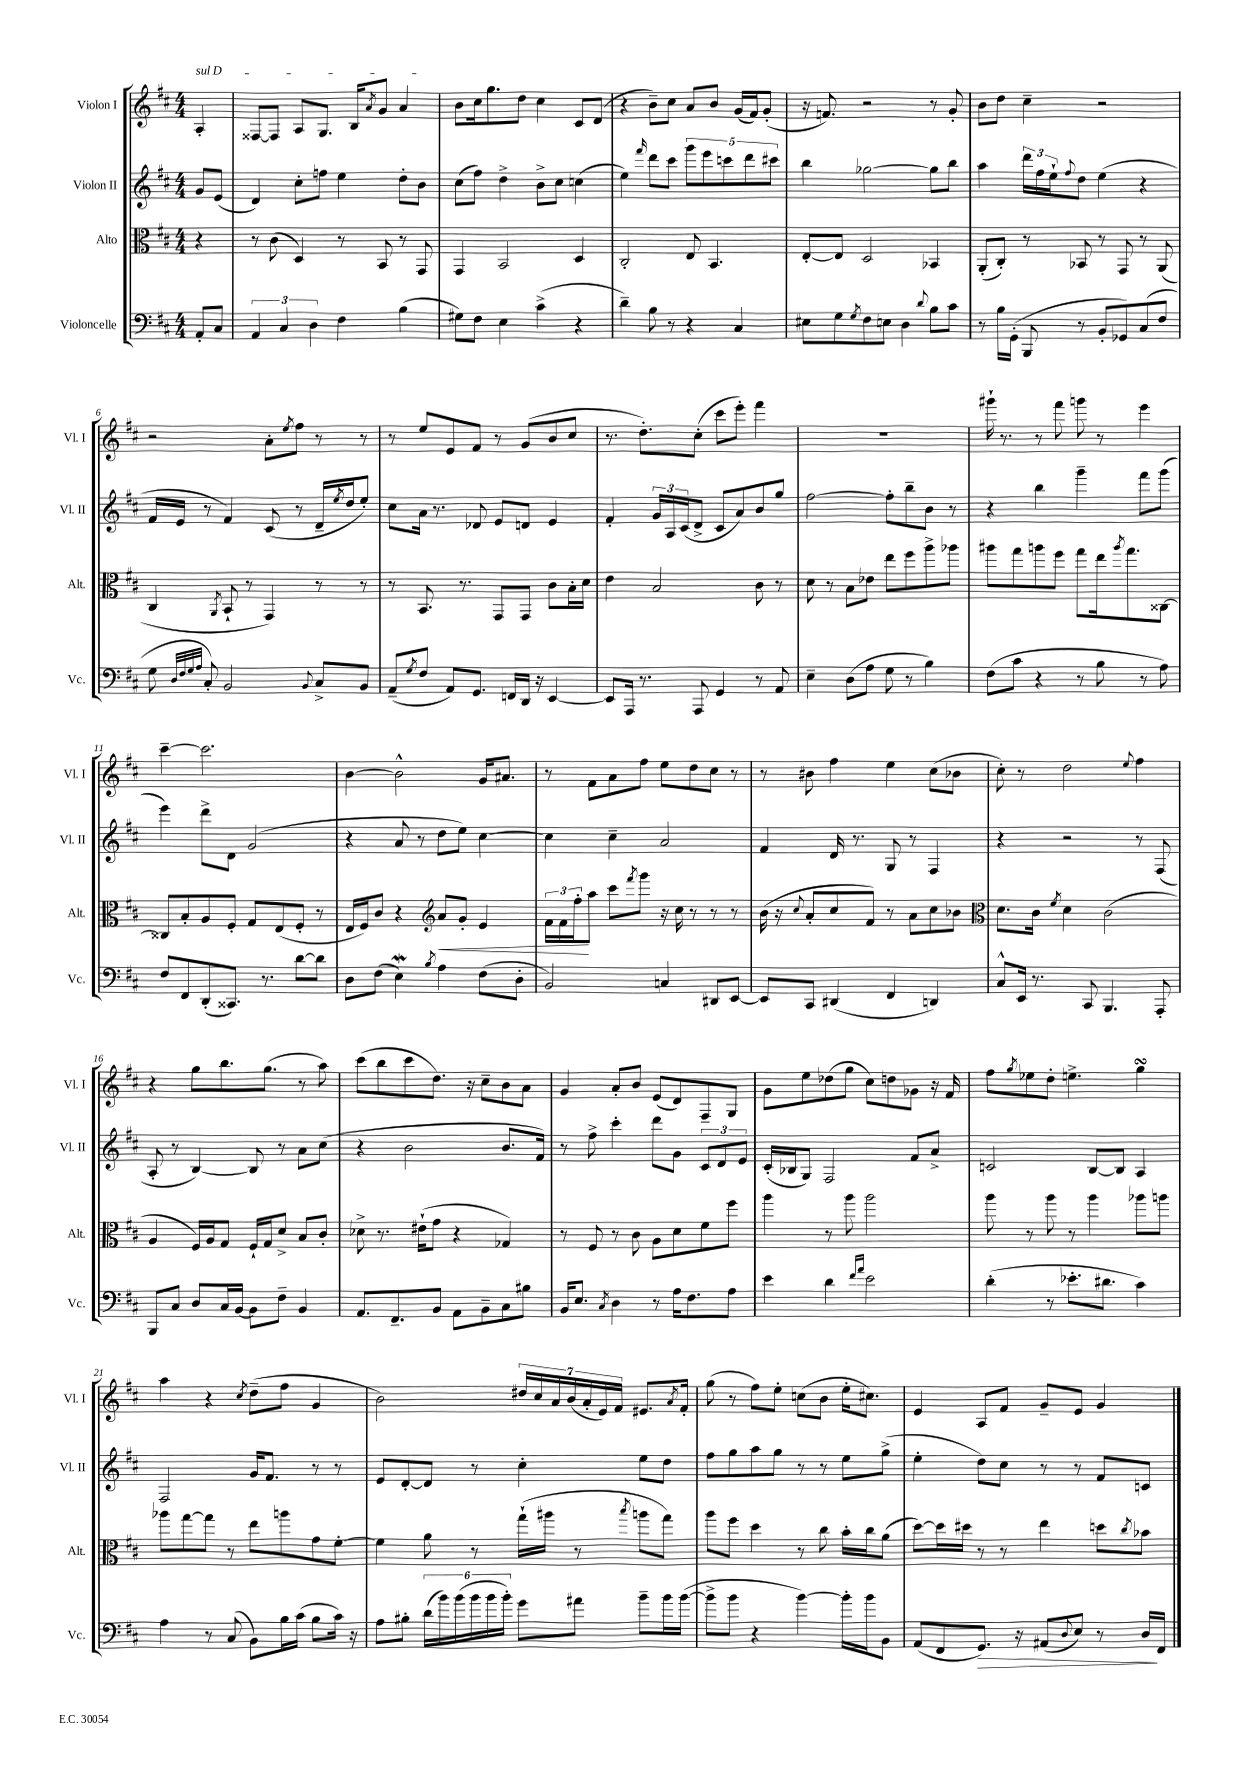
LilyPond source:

<<
\new StaffGroup <<
\new Staff = "s0" \with { instrumentName = "Violon I" shortInstrumentName = "Vl. I" } {
    \clef treble \key d \major \numericTimeSignature \time 4/4 \partial 4
    \once \override TextSpanner.bound-details.left.text = \markup { \italic "sul D" } a4-.\startTextSpan |
    fisis8~ fisis8 a8 g8. b16 \acciaccatura { a'8 } g'8 a'4\stopTextSpan |
    b'8 cis''16 g''8. d''8 cis''4 cis'8 d'8( |
    r4 b'8--) cis''8 a'8 b'8 g'16( fis'16) g'8-.( |
    r16 f'8.) r2 r8 g'8-. |
    b'8 d''8 cis''4-- r2 |
    r2 a'8-. \acciaccatura { e''8 } fis''8 r8 r8 |
    r8 e''8 e'8 fis'8 r8 g'8( b'8 cis''8 |
    r8. d''8.-.) cis''8-.( cis'''8 e'''8-.) fis'''4 |
    R1 |
    gis'''16-! r8. r8 fis'''8 g'''8 r8 e'''4 |
    cis'''4~-- cis'''2. |
    b'4~ b'2-^ g'16 ais'8. |
    r8 fis'8 a'8 fis''8 e''8 d''8 cis''8 r8 |
    r8 bis'8 fis''4 e''4 cis''8( bes'8 |
    cis''8-.) r8 d''2 \appoggiatura { e''8 } fis''4 |
    r4 g''8 b''8. g''8.( r8 a''8) |
    cis'''8( b''8 cis'''8 d''8.) r16 cis''8-- b'8 a'8 |
    g'4 a'8-. b'8 e'8( d'8) fis8-- g8 |
    g'8 e''8 des''8( g''8 cis''8) d''8 ges'8 r16 fis'16 |
    fis''8 \acciaccatura { g''8 } ees''8 d''8-. e''4.-> g''4\turn |
    a''4 r4 \acciaccatura { cis''8 } d''8--( fis''8 g'4 |
    b'2) \tuplet 7/4 { dis''16 cis''16 a'16 b'16( a'16-. e'16) fis'16 } eis'8. \acciaccatura { a'8 } fis'16-. |
    g''8( r8 fis''8) e''8-. c''8( b'8 e''16-. cis''8.) |
    e'4 a8 fis'8 g'8-- e'8 g'4 \bar "|." |
}
\new Staff = "s1" \with { instrumentName = "Violon II" shortInstrumentName = "Vl. II" } {
    \clef treble \key d \major \numericTimeSignature \time 4/4 \partial 4
    g'8 e'8( |
    d'4) cis''8-. f''8 e''4 d''8-. b'8 |
    cis''8( fis''8) d''4-> b'8-> cis''8 c''4( |
    e''4) \grace { fis'''16 } d'''8 cis'''8 \tuplet 5/4 { g'''8 e'''8 c'''8 d'''8 cis'''8 } |
    b''4 ges''2~ ges''8 b''8 |
    a''4 \tuplet 3/2 { d'''16 fis''16 e''16-! } \appoggiatura { fis''8 } d''8 e''4( r4 |
    fis'16 e'16 r8 fis'4) cis'8( r8 d'16-- \acciaccatura { e''8 } d''16 e''8-.) |
    cis''8 a'16 r8. des'8 e'8 d'8 e'4 |
    fis'4-. \tuplet 3/2 { g'16 a16 cis'16( } d'8-> cis'8 a'8) b'8 g''8 |
    fis''2~ fis''8-. b''8-- b'8 r8 |
    r4 b''4 g'''4-- fis'''8 g'''8( |
    e'''4) d'''8-> d'8 g'2( |
    r4 a'8 r8 d''8 e''8) cis''4~ |
    cis''4 cis''4-- a'2 |
    fis'4 d'16 r8. g8 r8 fis4 |
    r4 r2 r8 fis8( |
    a8-. r8 b4~) b8 r8 a'8 cis''8( |
    r4 b'2 b'8. fis'16) |
    r8 fis''8-> cis'''4-. d'''8 g'8 \tuplet 3/2 { cis'8 d'8 e'8 } |
    cis'16-.( bes16 g8) fis2 fis'8 a'8-> |
    c'2 b8~ b8 a4 |
    fis2 g'16 fis'8. r8 r8 |
    e'8 d'8~-. d'8 r8 cis''4-. e''8 d''8 |
    fis''8 g''8 a''8 g''8 r8 r8 e''8 g''8->( |
    e''4-. d''8) cis''8 r8 r8 fis'8 c'8 \bar "|." |
}
\new Staff = "s2" \with { instrumentName = "Alto" shortInstrumentName = "Alt." } {
    \clef alto \key d \major \numericTimeSignature \time 4/4 \partial 4
    r4 |
    r8 cis'8( d4) r8 b,8 r8 g,8 |
    g,4 b,2 d4 |
    cis2-. e8 b,4. |
    e8~-. e8 d2 bes,4 |
    a,8-.( cis8-.) r8 bes,8 r8 g,8 r8 a,8( |
    cis4 \acciaccatura { a,8 } b,8-! r8 g,4) r8 r8 |
    r8 b,8. r8. g,8 g,8 cis'8 b16-. d'16 |
    e'4 b2 cis'8 r8 |
    d'8 r8 b8 ees'8 e''8 fis''8 a''8-> aes''8 |
    ais''8 g''8 a''8 fis''8 g''8 e''16 \acciaccatura { a''8 } g''8. cisis8~ |
    cisis8 b8-. a8 fis8-. g8 e8( fis8-. r8 |
    e16 fis16) cis'8 r4 \clef treble a'8\< g'8-. e'4 |
    \tuplet 3/2 { fis'16 fis'16 fis''16-.\! } a''8 cis'''8 \acciaccatura { fis'''8 } g'''8 r16 cis''16 r8 r8 r8 |
    b'16( r16 \appoggiatura { cis''8 } a'8-. cis''8 fis'8) r8 a'8 cis''8 bes'8 |
    \clef alto d'8. cis'16 \acciaccatura { fis'8 } d'4 cis'2( |
    a4 fis16) a16 g8 fis16-! g16 d'8-> b8 cis'8-. |
    des'8-> r8. eis'16-!( g'8 r4 ges4) |
    r8 fis8 r8 cis'8 a8 d'8 fis'8 fis''8 |
    a''4 r8 a''8 a''2 |
    a''8 r8 a''8 r8 a''4 aes''8 a''8 |
    aes''8 g''8~ g''8 r8 e''8 a''8 g'8 fis'8~-. |
    fis'4 a'8 r8 g''16-!( ais''16 r8 \acciaccatura { b''8 } a''8 g''8) |
    a''8 fis''8 d''4 r8 cis''8 b'16-. cis''16 a'8( |
    d''8~) d''16 dis''16 r8 r8 e''4 d''8 \acciaccatura { cis''8 } bes'8 \bar "|." |
}
\new Staff = "s3" \with { instrumentName = "Violoncelle" shortInstrumentName = "Vc." } {
    \clef bass \key d \major \numericTimeSignature \time 4/4 \partial 4
    a,8-. cis8 |
    \tuplet 3/2 { a,4 cis4 d4 } fis4 b4( |
    gis8) fis8 e4 cis'4->( r4 |
    d'4--) b8 r8 r4 cis4 |
    eis8 g8 \acciaccatura { g8 } fis8 e8 d4 \appoggiatura { d'8 } b8 cis'8 |
    r8 b16 g,16-.( b,,8 r8 b,8-. ges,8) cis8( fis8 |
    g8 \grace { d32 fis32 g32 a32 } cis8-.) b,2 \appoggiatura { b,8 } cis8-> b,8 |
    a,8--( \acciaccatura { g8 } fis8 a,8) g,8. f,16 d,16 r16 e,4~ |
    e,8 a,,16 r8. a,,8 g,4 r8 a,8 |
    e4-- d8( a8 g8 r8 b4) |
    fis8( cis'8 r4 r8 b8 r8 a8) |
    fis8 fis,8 d,8-.( cisis,8.) r8. d'8~ d'8 |
    d8 fis8( e4\mordent) \acciaccatura { b8 } a4 fis8( d8-. |
    b,2) c4 dis,8 e,8~ |
    e,8 cis,8 dis,4( fis,4 d,4) |
    cis8-^ e,16 r8. cis,8 b,,4. a,,8-. |
    b,,8 cis8 d8 cis16 b,16~ b,8 fis8-- b,4 |
    a,8. fis,8.-- b,8 a,8 b,8-- cis8 bis8 |
    b,16 e8. \acciaccatura { cis8 } d4 r8 a16 fis8. a8 |
    e'4 d'4 \grace { fis'16 a'16 } e'2 |
    d'4-.( r8 ees'8.-. dis'8. cis'4) |
    a4 r8 cis8( b,8) b16 cis'16( b8 cis'16) r16 |
    a8 bis8-. \tuplet 6/4 { d'16( b'16) b'16( b'16 b'16 b'16-.) } g'8 ais'8 b'8-- b'16 b'16~( |
    b'8-> b'8 r4 b'4~) b'16-. b'16 b,8 |
    a,8( fis,8 g,8.\>) r16 ais,8( \appoggiatura { d8 } e8) r8 d16\! fis,16 \bar "|." |
}
>>
>>
